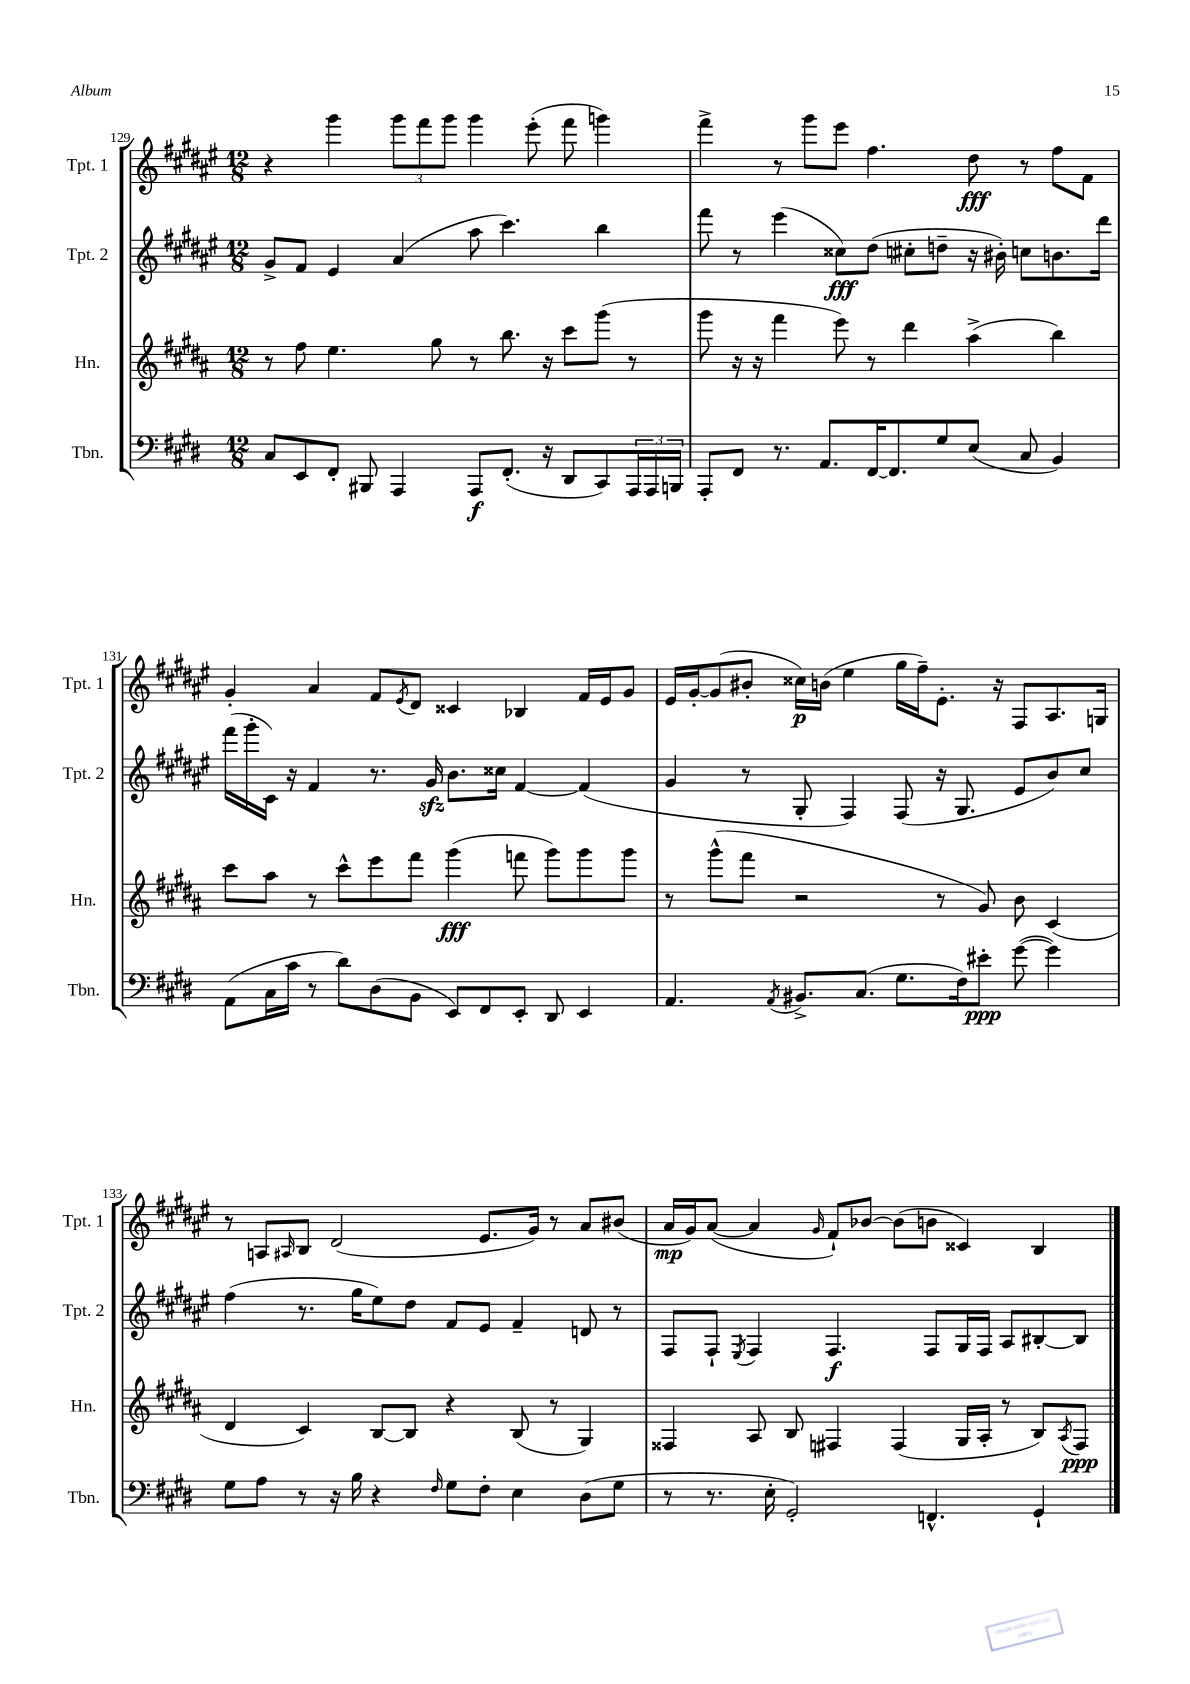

**kern	**kern	**kern	**kern
*staff4	*staff3	*staff2	*staff1
*clefF4	*clefG2	*clefG2	*clefG2
*k[f#c#g#d#]	*k[f#c#g#d#a#]	*k[f#c#g#d#a#e#]	*k[f#c#g#d#a#e#]
*M12/8	*M12/8	*M12/8	*M12/8
8C#/L	8r	8g#^/L	4r
8EE/	8ff#\	8f#/J	.
8FF#'/J	4.ee\	4e#/	4ggg#\
8BBB#/	.	.	.
4AAA/	.	(4a#/	12ggg#\L
.	.	.	12fff#\
.	8gg#\	.	.
.	.	.	12ggg#\J
8AAA/L	8r	8aa#\	4ggg#\
(8.FF#'/J	8.bb\	4.ccc#\)	.
.	.	.	(8eee#'\
16r	16r	.	.
8DD#/L	8ccc#\L	.	8fff#\
8CC#/)	(8ggg#\J	4bb\	4ggg\)
24AAA/L	8r	.	.
24AAA/	.	.	.
24BBB/JJ	.	.	.
=	=	=	=
8AAA'/L	8ggg#\	8fff#\	4fff#^\
8FF#/J	16r	8r	.
.	16r	.	.
8.r	4fff#\	(4eee#\	8r
.	.	.	8ggg#\L
8.AA/L	.	.	.
.	8eee\)	8cc##\L)	8eee#\J
[16FF#/K	8r	(8dd#\J	4.ff#\
8.FF#/]	.	.	.
.	4ddd#\	8cc#'\L	.
8G#/	.	8dd~\J	.
(8E/J	(4aa#^\	16r	8dd#\
.	.	16b#'\)	.
8C#/	.	8cc\L	8r
4BB/)	4bb\)	8.b\	8ff#\L
.	.	.	8f#\J
.	.	16ddd#\Jk	.
=	=	=	=
(8AA\L	8ccc#\L	(16fff#\LL	4g#'/
.	.	16ggg#'\	.
16C#\L	8aa#\J	16c#\JJ)	.
16c#\JJ	.	16r	.
8r	8r	4f#/	4a#/
8d#\L)	8ccc#^^\L	.	.
(8D#\	8eee\	8.r	8f#/L
.	.	.	8qe#/
8BB\J	8fff#\J	.	8d#/J
.	.	16g#/	.
8EE/L)	(4ggg#\	8.b\L	4c##/
8FF#/	.	.	.
.	.	16cc##\Jk	.
8EE'/J	8fff\	[4f#/	4B-/
8DD#/	8ggg#\L)	.	.
4EE/	8ggg#\	(4f#/]	16f#/LL
.	.	.	16e#/J
.	8ggg#\J	.	8g#/J
=	=	=	=
4.AA/	8r	4g#/	16e#/LL
.	.	.	[16g#'/J
.	(8ggg#^^\L	.	(8g#/]
.	8fff#\J	8r	8b#'/J
8qAA/	.	.	.
8.BB#^/L	2r	8G#'/	16cc##\LL)
.	.	.	(16b\JJ
.	.	4F#/)	4ee#\
(8.C#/J	.	.	.
8.G#\L	.	(8F#/	16gg#\LL
.	.	.	16ff#~\J)
.	8r	16r	8.e#'\J
16F#\k)	.	8.G#/	.
8e#'\J	8g#/)	.	.
.	.	.	16r
([8g#\	8b\	8e#/L	8F#/L
4g#\])	(4c#/	8b/)	8.A#/
.	.	8cc#/J	.
.	.	.	16G/Jk
=	=	=	=
8G#\L	4d#/	(4ff#\	8r
8A\J	.	.	8A/L
.	.	.	16qqA#/
8r	4c#/)	8.r	8B/J
16r	.	.	(2d#/
16B\	.	16gg#\LK	.
4r	[8B/L	8ee#\)	.
.	8B/]J	8dd#\J	.
16qqF#/	.	.	.
8G#\L	4r	8f#/L	.
8F#'\J	.	8e#/J	8.e#/L
4E\	(8B/	4f#~/	.
.	.	.	16g#/Jk)
.	8r	.	8r
(8D#\L	4G#/)	8d/	8a#/L
8G#\J	.	8r	(8b#/J
=	=	=	=
8r	4F##/	8F#/L	16a#/LL
.	.	.	16g#/J)
8.r	.	8F#`/J	([8a#/J
.	.	8qE#/	.
.	8A#/	4F#/	4a#/]
16E'\	.	.	.
2GG#'/)	8B/	.	.
.	.	.	16qqg#/
.	4F#/	4.F#/	8f#`/L)
.	.	.	[8b-/J
.	(4F#/	.	(8b-\]L
4.FF^^/	.	8F#/L	8b\J
.	16G#/LL	16G#/L	4c##/)
.	16A#'/JJ	16F#/JJ	.
.	8r	8A#/L	.
4GG#`/	8B/L)	[8B#'/	4B/
.	8qA#/	.	.
.	8F#/J	8B#/]J	.
==	==	==	==
*-	*-	*-	*-
